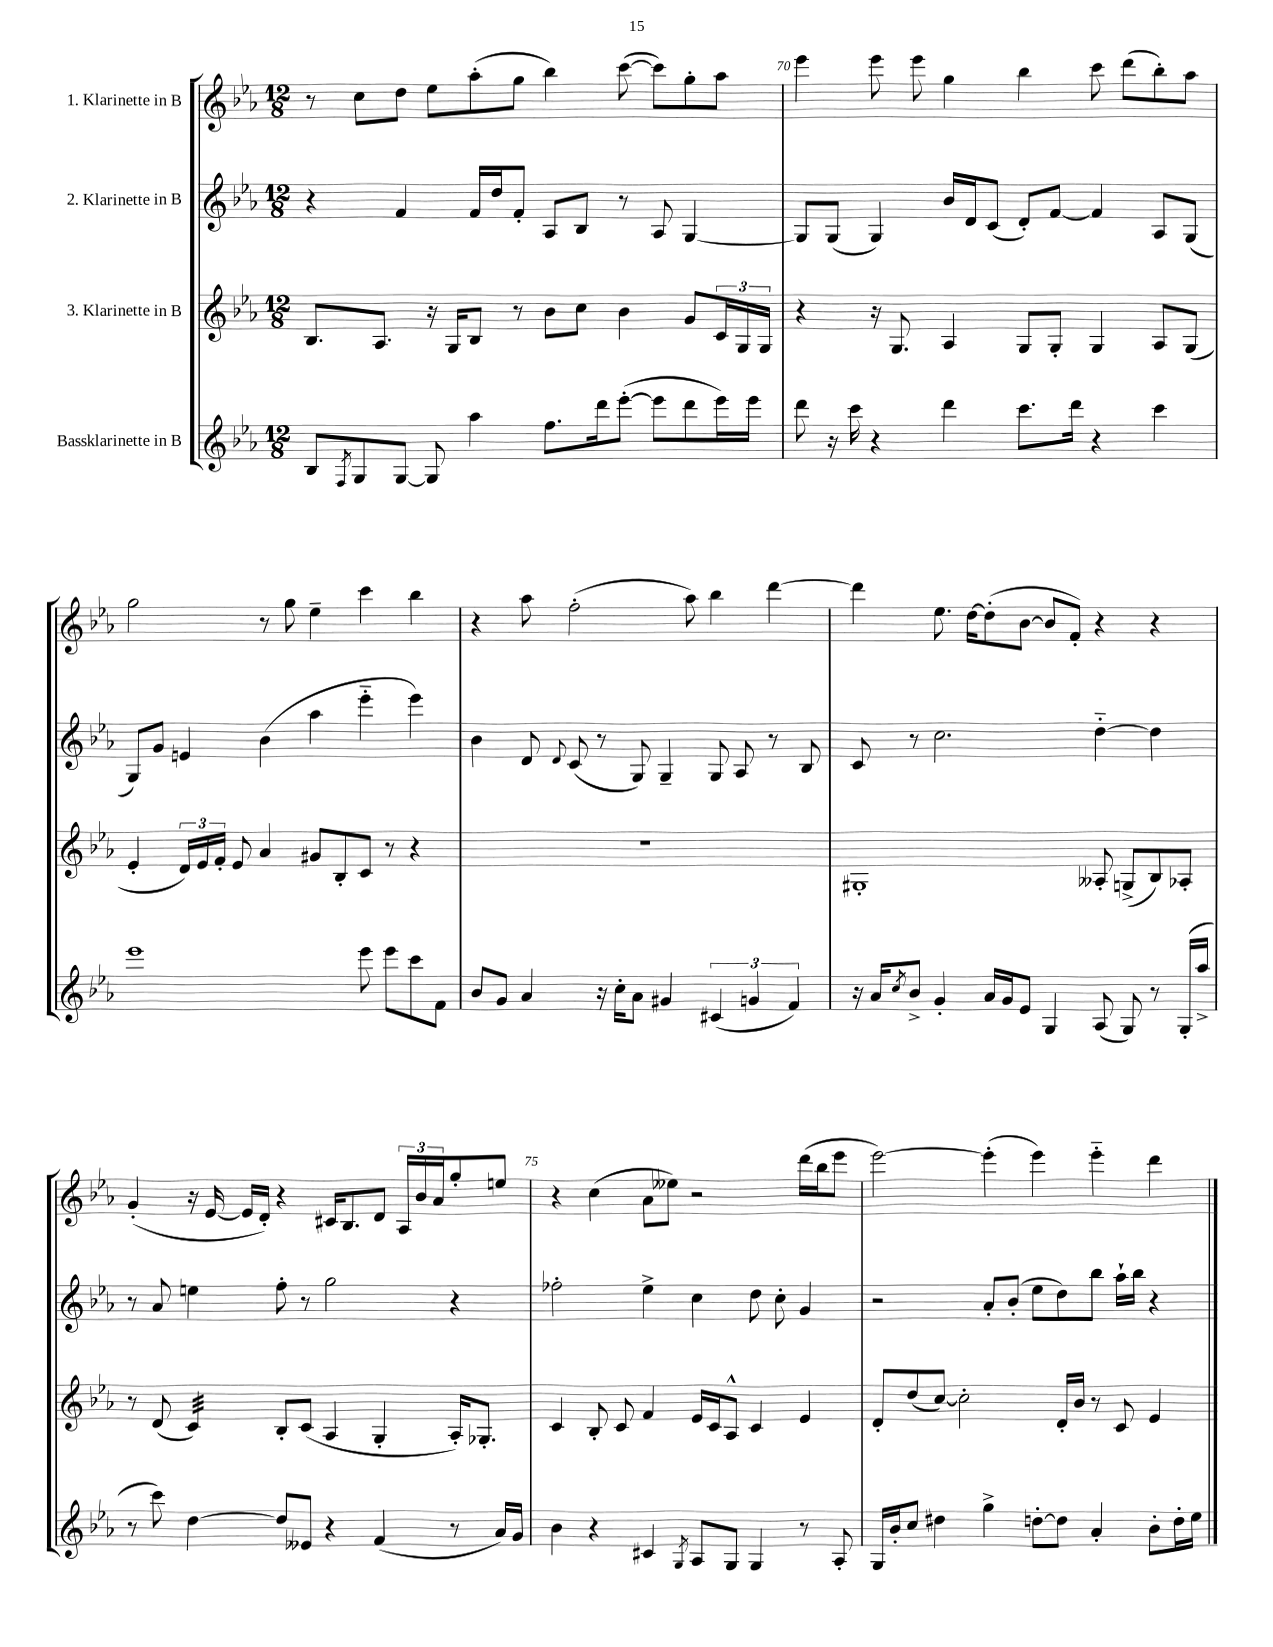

**kern	**kern	**kern	**kern
*staff4	*staff3	*staff2	*staff1
*clefG2	*clefG2	*clefG2	*clefG2
*k[b-e-a-]	*k[b-e-a-]	*k[b-e-a-]	*k[b-e-a-]
*M12/8	*M12/8	*M12/8	*M12/8
8B-	8.B-	4r	8r
8qF	.	.	.
8G	.	.	8cc
.	8.A-	.	.
[8G	.	4f	8dd
8G]	16r	.	8ee-
.	16G	.	.
4aa-	8B-	16f	(8aa-'
.	.	16dd	.
.	8r	8f'	8gg
8.ff	8b-	8A-	4bb-)
.	8cc	8B-	.
16ddd	.	.	.
([8eee-'	4b-	8r	([8ccc
8eee-]	.	8A-	8ccc])
8ddd	8g	[4G	8gg'
16eee-)	24c	.	8aa-
.	24G	.	.
16eee-	.	.	.
.	24G	.	.
=	=	=	=
8ddd	4r	8G]	4eee-
16r	.	(8G	.
16ccc	.	.	.
4r	16r	4G)	8eee-
.	8.G	.	.
.	.	.	8eee-
4ddd	4A-	16b-	4gg
.	.	16d	.
.	.	(8c	.
8.ccc	8G	8d')	4bb-
.	8G'	[8f	.
16ddd	.	.	.
4r	4G	4f]	8ccc
.	.	.	(8ddd
4ccc	8A-	8A-	8bb-')
.	(8G	(8G	8aa-
=	=	=	=
1eee-	4e-'	8G)	2gg
.	.	8g	.
.	24d)	4e	.
.	24e-	.	.
.	24f'	.	.
.	8e-	.	.
.	4a-	(4b-	8r
.	.	.	8gg
.	8g#	4aa-	4ee-~
.	8B-'	.	.
8eee-	8c	4eee-'~	4ccc
8eee-	8r	.	.
8ccc	4r	4eee-)	4bb-
8f	.	.	.
=	=	=	=
8b-	1.r	4b-	4r
8g	.	.	.
4a-	.	8d	8aa-
.	.	8qqd	.
.	.	(8c	(2ff'
16r	.	8r	.
16cc'	.	.	.
8a-	.	8G)	.
4g#	.	4G~	.
.	.	.	8aa-)
(6c#	.	8G	4bb-
.	.	8A-	.
6g	.	.	.
.	.	8r	[4ddd
6f)	.	.	.
.	.	8B-	.
=	=	=	=
16r	1G#'	8c	4ddd]
16a-	.	.	.
8qcc	.	.	.
8b-^	.	8r	.
4g'	.	2.cc	8.ee-
.	.	.	[16dd
16a-	.	.	(8dd']
16g	.	.	.
8e-	.	.	[8b-
4G	.	.	8b-]
.	.	.	8f')
(8A-	8A--'	[4dd'~	4r
8G)	(8G^	.	.
8r	8B-)	4dd]	4r
(16G'	8A-'	.	.
16aa-^	.	.	.
=	=	=	=
8r	8r	8r	(4g'
8ccc)	(8d	8a-	.
[4dd	4c)	4ee	16r
.	.	.	[16e-
.	.	.	16e-]
.	.	.	16d')
8dd]	8B-'	8ff'	4r
8e--	(8c	8r	.
4r	4A-	2gg	16c#
.	.	.	8.B-
(4f	4G'	.	8d
.	.	.	24A-
.	.	.	24b-
.	.	.	24a-
8r	16A-')	4r	8gg'
.	8.G-'	.	.
16a-)	.	.	8ee
16g	.	.	.
=	=	=	=
4b-	4c	2ff-'	4r
4r	8B-'	.	(4cc
.	8c	.	.
4c#	4f	4ee-^	8a-
.	.	.	8ee--)
8qG	.	.	.
8A-	16e-	4cc	2r
.	16c	.	.
8G	8A-^^	.	.
4G	4c	8dd	.
.	.	8cc'	.
8r	4e-	4g	(16ddd
.	.	.	16bb-
8A-'	.	.	8eee-
=	=	=	=
16G	8d'	2r	[2eee-)
16b-'	.	.	.
8cc	(8dd	.	.
4dd#	[8cc)	.	.
.	2cc']	.	.
4gg^	.	8a-'	(4eee-']
.	.	(8b-'	.
[8dd'	.	8ee-	4eee-)
8dd]	16d'	8dd)	.
.	16b-	.	.
4a-'	8r	8bb-	4eee-'~
.	8c	16aa-`	.
.	.	16bb-	.
8b-'	4e-	4r	4ddd
16dd'	.	.	.
16ee-	.	.	.
==	==	==	==
*-	*-	*-	*-
